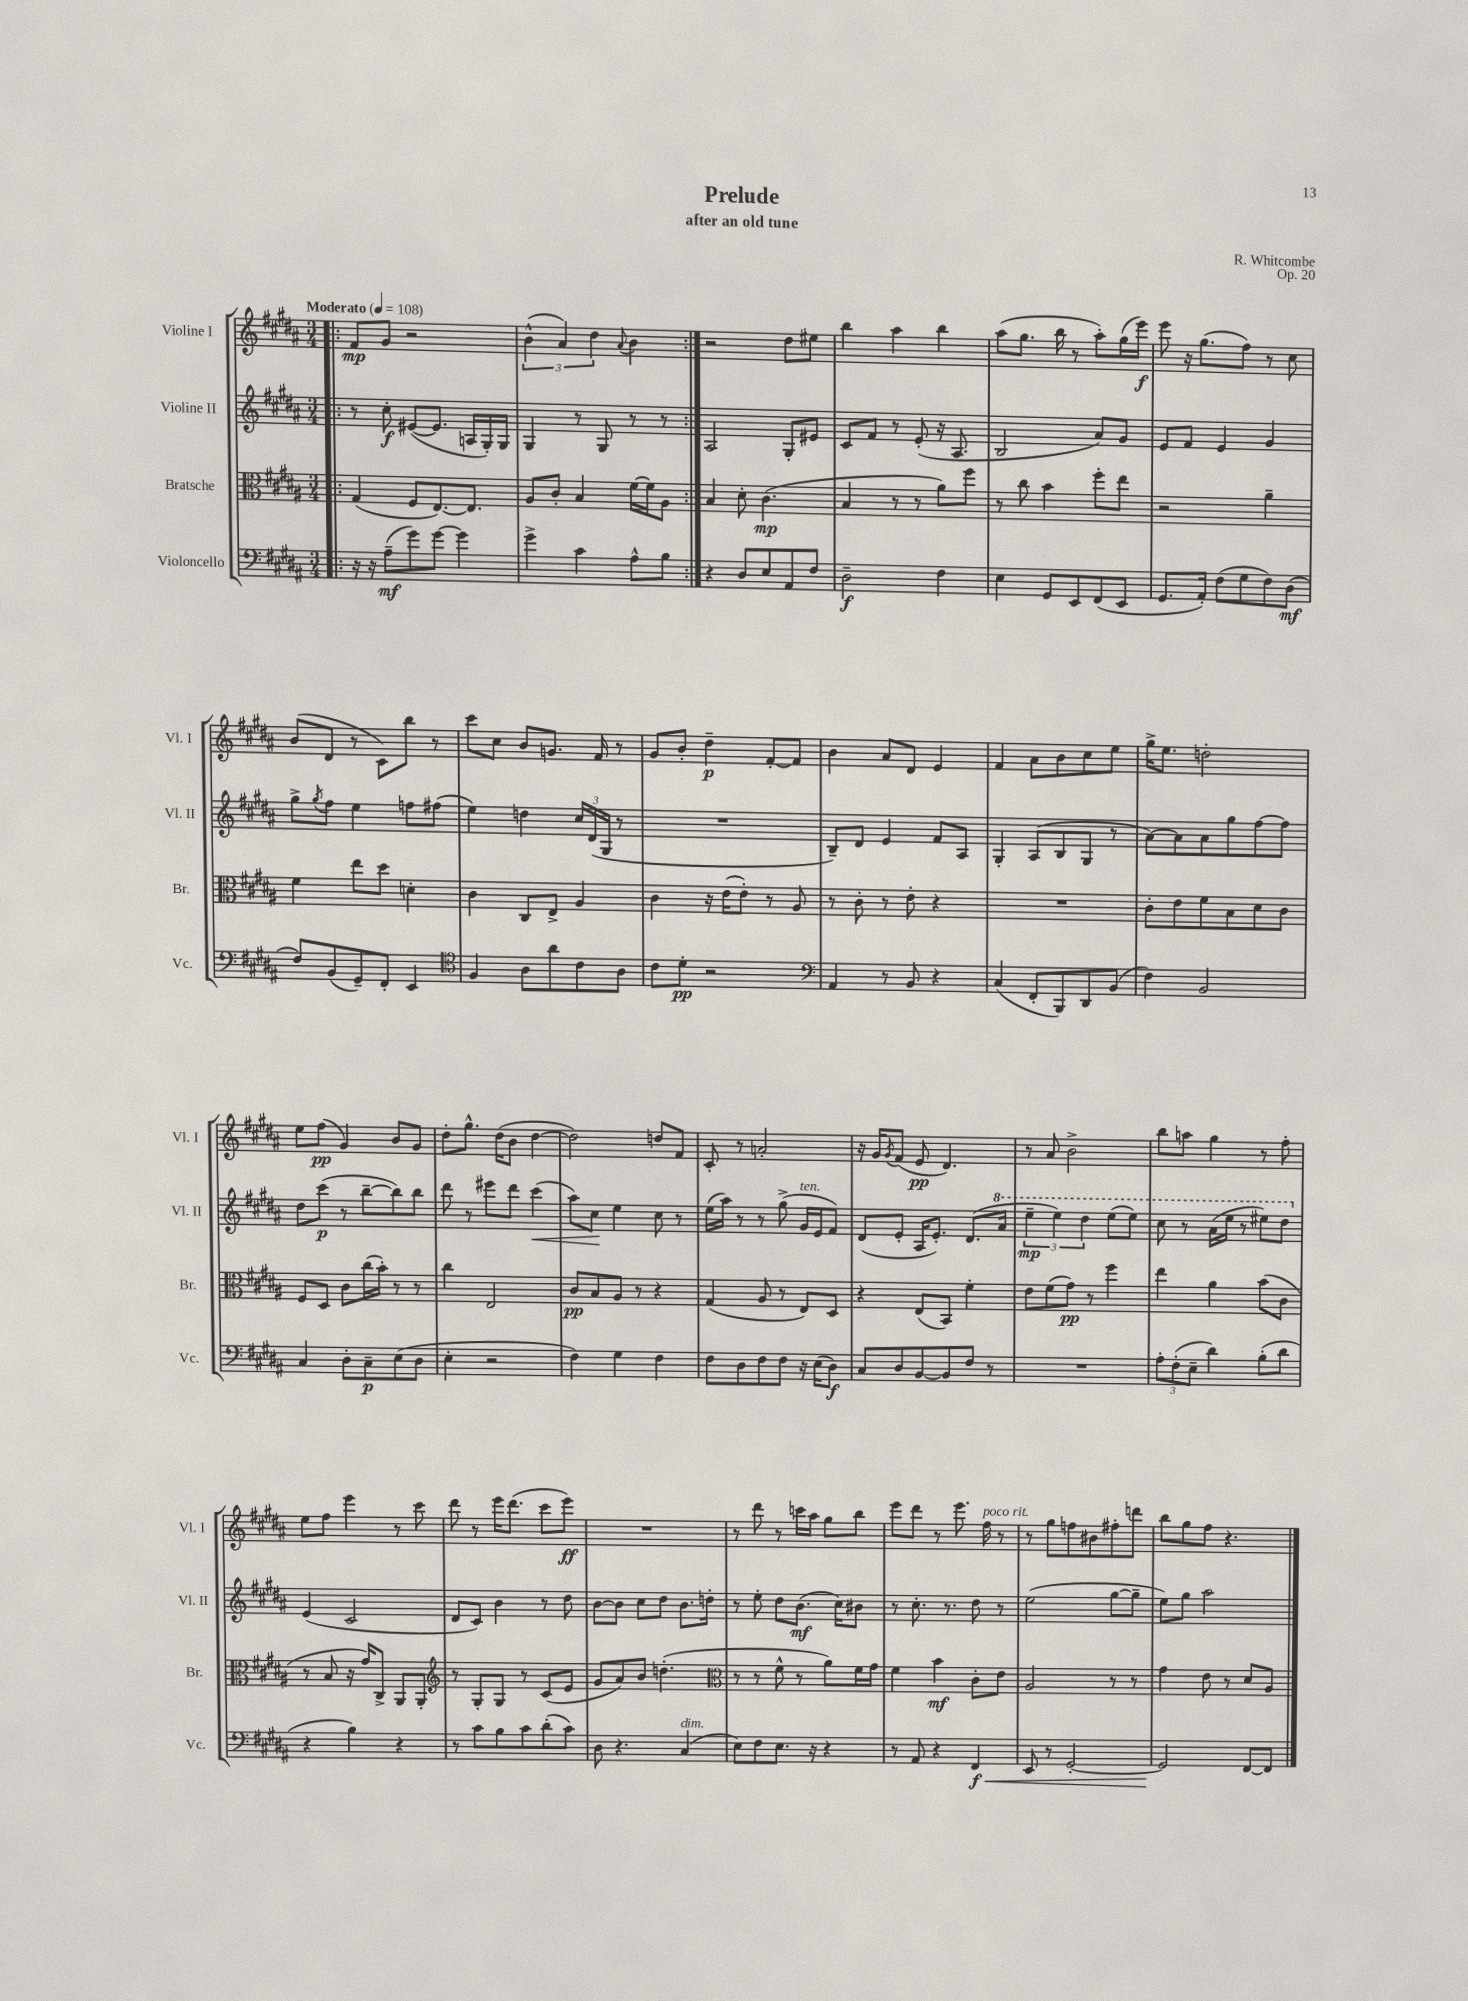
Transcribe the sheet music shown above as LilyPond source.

\header { title = "Prelude" composer = "R. Whitcombe" subtitle = "after an old tune" opus = "Op. 20" }
<<
\new StaffGroup <<
\new Staff = "s0" \with { instrumentName = "Violine I" shortInstrumentName = "Vl. I" } {
    \clef treble \key b \major \numericTimeSignature \time 3/4 \tempo "Moderato" 4 = 108
    \repeat volta 2 { \bar ".|:" fis'8\mp gis'8 r2 |
    \tuplet 3/2 { b'4-^( ais'4) dis''4 } \appoggiatura { ais'8 } b'4 | }
    r2 dis''8 eis''8 |
    b''4 ais''4 b''4 |
    ais''8( gis''8. b''16 r8 ais''8-.) gis''16( e'''16\f) |
    e'''8 r16 gis''8.( fis''8) r8 cis''8 |
    b'8( dis'8 r8 cis'8) b''8 r8 |
    cis'''8 cis''8 b'8 g'8. fis'16 r8 |
    gis'8 b'8-. dis''4--\p fis'8~-. fis'8 |
    b'4 ais'8 dis'8 e'4 |
    fis'4 ais'8 b'8 cis''8 e''8 |
    gis''16-> e''8. d''2-. |
    e''8 fis''8\pp( gis'4) b'8 gis'8 |
    dis''8-. gis''8.-^ dis''16( b'8 dis''4~ |
    dis''2) d''8 fis'8 |
    cis'8-. r8 a'2-. |
    r16 gis'16 \acciaccatura { gis'8 } fis'8( e'8\pp dis'4.) |
    r8 ais'8 b'2-> |
    b''8 a''8 gis''4 r8 fis''8-. |
    e''8 fis''8 e'''4 r8 cis'''8 |
    dis'''8 r8 e'''16 dis'''8.( cis'''8 e'''8\ff) |
    R2. |
    r8 dis'''8 r8 c'''16 ais''16 gis''8 b''8 |
    e'''8 dis'''8 r8 e'''8. fis''16^\markup { \italic "poco rit." } r8 |
    r8 gis''8 f''8 bis'8 fis''8-. d'''8 |
    b''8 gis''8 fis''8 r4. \bar "|." |
}
\new Staff = "s1" \with { instrumentName = "Violine II" shortInstrumentName = "Vl. II" } {
    \clef treble \key b \major \numericTimeSignature \time 3/4
    \repeat volta 2 { \bar ".|:" r8 cis''8-.\f eis'8~( eis'8. a16 gis16-.) gis16 |
    gis4 r8 gis8 r8 r8 | }
    ais2 gis8-. eis'8 |
    cis'8 fis'8 r8 e'8-.( r16 ais8. |
    b2 ais'8) gis'8 |
    e'8 fis'8 e'4 gis'4 |
    gis''8-> \acciaccatura { gis''8 } fis''8 e''4 f''8 fis''8( |
    e''4) d''4 \tuplet 3/2 { cis''16 dis'16( gis16 } r8 |
    R2. |
    b8--) dis'8 e'4 fis'8 ais8 |
    gis4-. ais8( b8 gis8 r8 |
    ais'8~) ais'8 ais'8 gis''8 fis''8~ fis''8 |
    dis''8 cis'''8\p( r8 b''8~-- b''8) b''8 |
    dis'''8 r8 eis'''8 dis'''8 cis'''4\<( |
    ais''8) cis''8\! e''4 cis''8 r8 |
    e''16( ais''16) r8 r8 gis''8->( gis'16^\markup { \italic "ten." } e'16 fis'8) |
    dis'8( e'8-. ais16 e'8.-.) dis'8.( \ottava #1 ais''16 |
    \tuplet 3/2 { e'''4--\mp e'''4) dis'''4 } e'''8( e'''8) |
    cis'''8 r8 ais''16( e'''16 r8 eis'''8) dis'''8 \ottava #0 |
    e'4( cis'2 |
    dis'8 cis'8) b'4 r8 dis''8 |
    b'8~ b'8 cis''8 dis''8 b'8. d''16-. |
    r8 e''8-. dis''8 b'8.\mf( cis''16) bis'8 |
    r8 cis''8.-. r8. dis''8 r8 |
    e''2( gis''8~ gis''8-- |
    e''8) gis''8 ais''2 \bar "|." |
}
\new Staff = "s2" \with { instrumentName = "Bratsche" shortInstrumentName = "Br." } {
    \clef alto \key b \major \numericTimeSignature \time 3/4
    \repeat volta 2 { \bar ".|:" gis4( fis8 e8.~) e8. |
    ais8 cis'8-. b4 fis'16~ fis'16 ais8 | }
    b4 dis'8-. cis'4.\mp( |
    b4 r8 r8 ais'8) fis''8 |
    r8 cis''8 b'4 fis''8-. e''8 |
    r2 ais'4-- |
    fis'4 e''8 dis''8 d'4-. |
    cis'4 cis8 e8-> ais4 |
    cis'4 r16 e'16( e'8-.) r8 ais8 |
    r8 cis'8-. r8 e'8-. r4 |
    R2. |
    cis'8-. e'8 fis'8 b8 dis'8 cis'8 |
    fis8 dis8 cis'8 cis''16( b'16-.) r8 r8 |
    cis''4 e2 |
    cis'8\pp b8 ais8 r8 r4 |
    gis4( ais8 r8 e8) dis8 |
    r4 e8( b,8) fis'4-. |
    e'8 fis'8( gis'8\pp) r8 fis''4 |
    e''4 ais'4 b'8( cis'8 |
    r8 b8 r16 gis'16) cis8-> ais,8 ais,8-. |
    \clef treble r8 gis8-. gis8 r8 cis'8( e'8 |
    gis'8 ais'8) b'8 d''4.-.( |
    \clef alto r8 r8 fis'8-^ r8 ais'8) fis'16 gis'16 |
    fis'4 b'4\mf cis'8-. e'8 |
    ais2 r8 r8 |
    gis'4 e'8 r8 dis'8 ais8 \bar "|." |
}
\new Staff = "s3" \with { instrumentName = "Violoncello" shortInstrumentName = "Vc." } {
    \clef bass \key b \major \numericTimeSignature \time 3/4
    \repeat volta 2 { \bar ".|:" r16 r16 ais8--\mf( gis'8) gis'8~ gis'4 |
    gis'4-> cis'4 ais8-^ b8 | }
    r4 dis8 e8 ais,8 fis8 |
    dis2--\f fis4 |
    e4 gis,8 e,8 fis,8( e,8 |
    gis,8. ais,16-.) fis8( gis8 fis8) dis8\mf( |
    fis8) b,8( gis,8--) fis,8-. e,4 |
    \clef tenor fis4 ais8 ais'8 cis'8 ais8 |
    cis'8 dis'8-.\pp r2 |
    \clef bass ais,4 r8 b,8 r4 |
    cis4( fis,8-. b,,8) dis,8 b,8( |
    fis4) b,2 |
    cis4 dis8-. cis8--\p e8( dis8 |
    e4-. r2 |
    fis4) gis4 fis4 |
    fis8 dis8 fis8 fis8 r16 e16( dis8\f) |
    cis8 dis8 b,8~ b,8 fis8 r8 |
    R2. |
    \tuplet 3/2 { ais8-. fis8-.( e8-- } dis'4) b8-.( dis'8 |
    r4 b4) r4 |
    r8 cis'8 b8 cis'8 dis'8-.( cis'8) |
    dis8 r4. cis4^\markup { \italic "dim." }( |
    e8) fis8 e8. r16 r4 |
    r8 ais,8 r4 fis,4\f\< |
    e,8 r8 gis,2~-. |
    gis,2\! fis,8~ fis,8 \bar "|." |
}
>>
>>
\layout { \context { \Score \remove "Bar_number_engraver" } }
